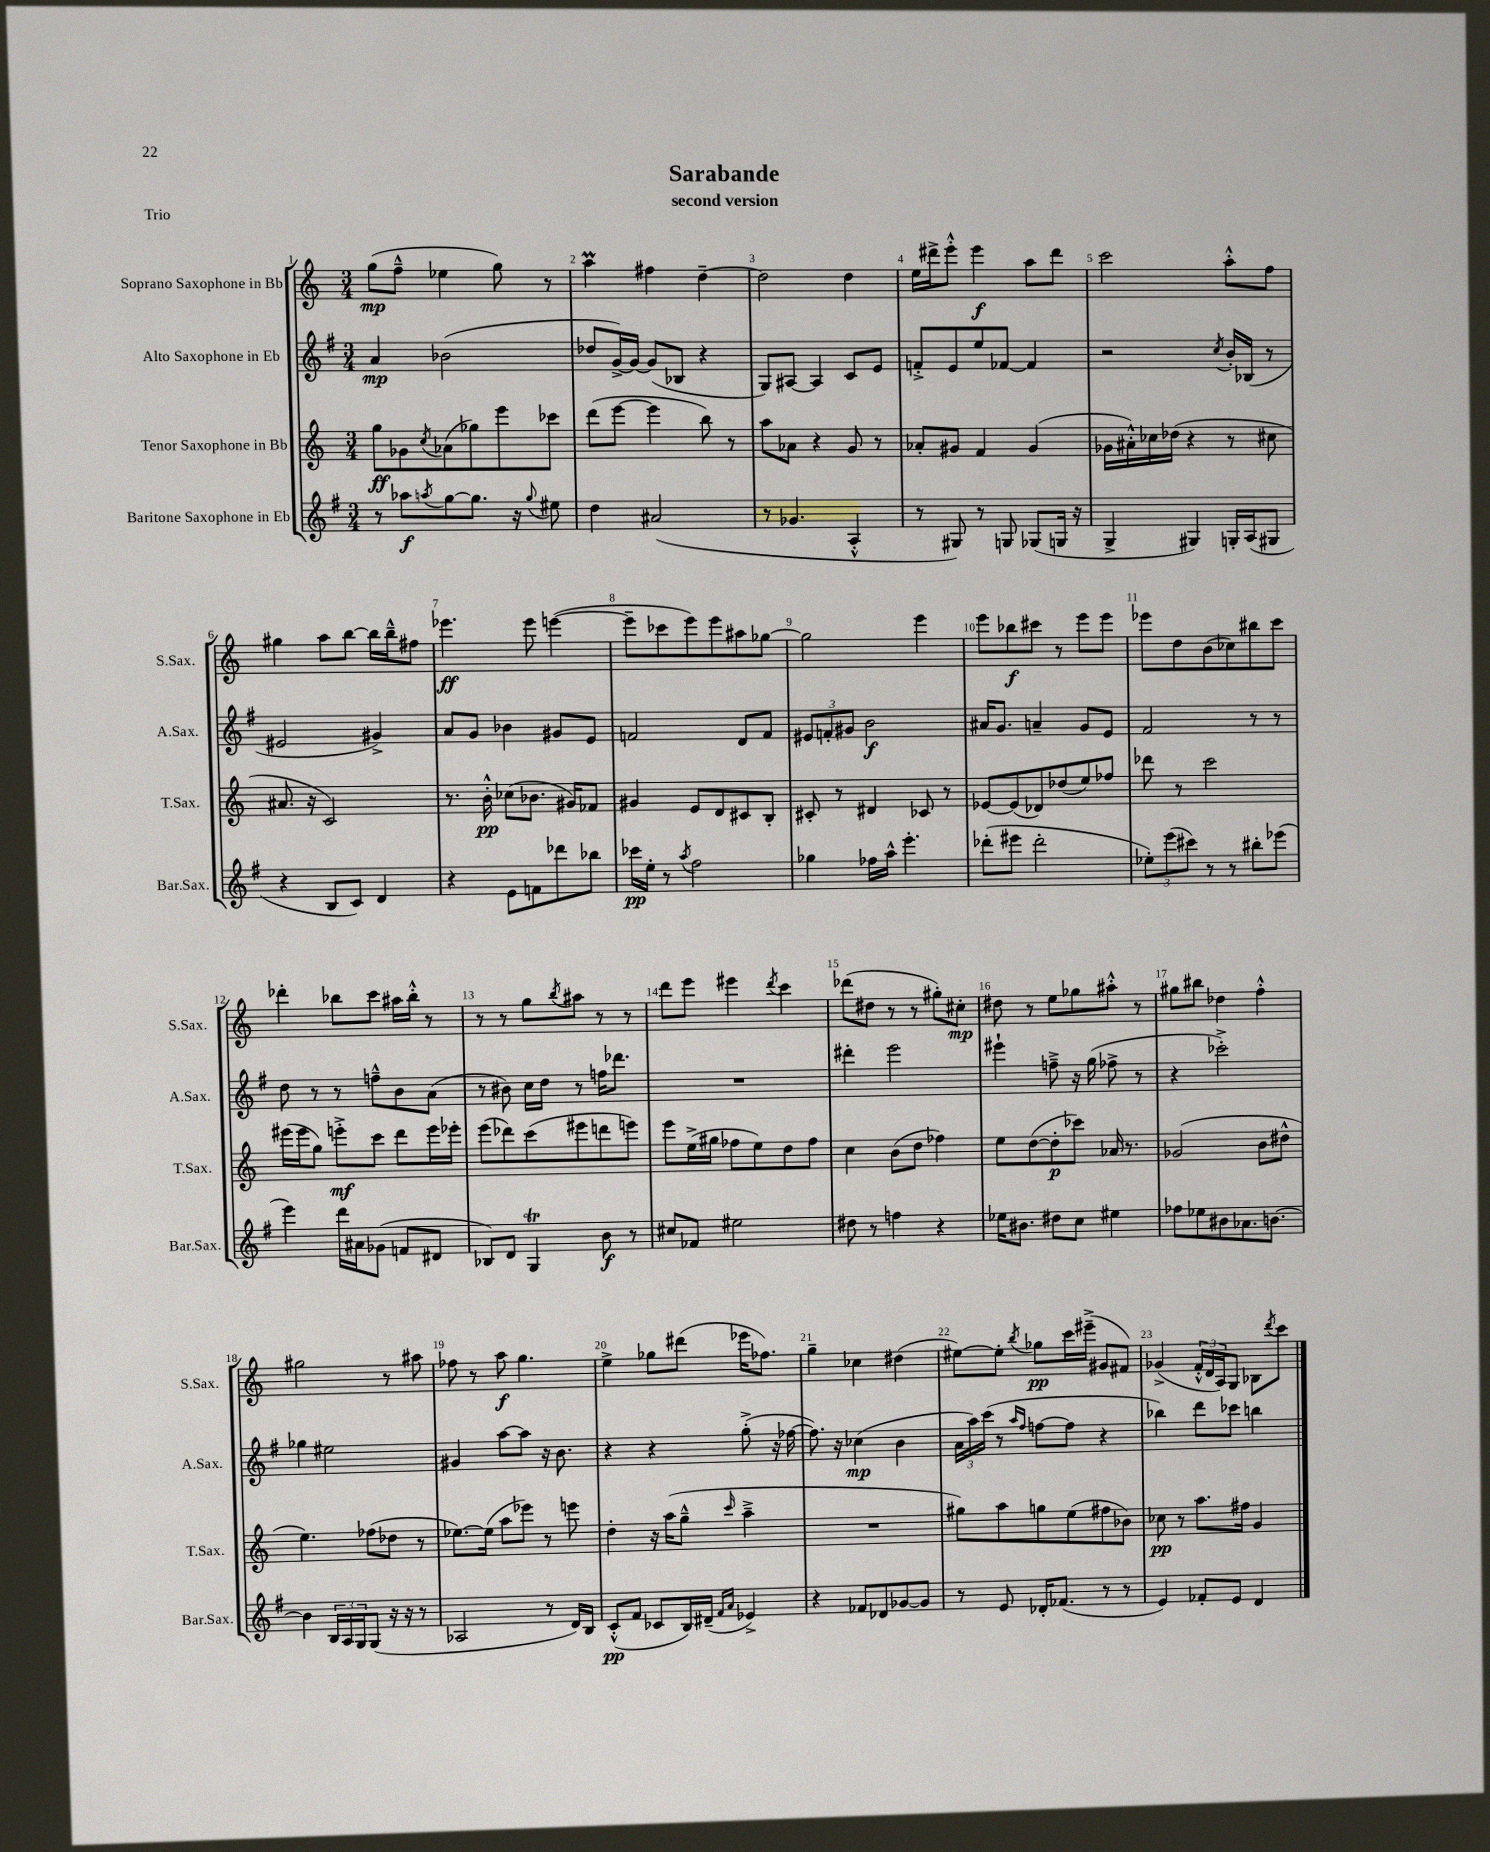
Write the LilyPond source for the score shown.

\header { title = "Sarabande" subtitle = "second version" piece = "Trio" }
<<
\new StaffGroup <<
\new Staff = "s0" \with { instrumentName = "Soprano Saxophone in Bb" shortInstrumentName = "S.Sax." } {
    \clef treble \key c \major \numericTimeSignature \time 3/4
    g''8\mp( f''8---^ ees''4 g''8) r8 |
    a''4\prall fis''4 d''4~-- |
    d''2 d''4 |
    e''16 dis'''16-> e'''8-.-^ e'''4\f a''8 dis'''8 |
    c'''2 a''8-.-^ f''8 |
    gis''4 a''8 b''8~ b''16 b''16---^ fis''8 |
    ees'''4.\ff ees'''8 e'''4~( |
    e'''8-- ces'''8 e'''8) e'''8 ais''8 ges''8~ |
    ges''2 e'''4 |
    e'''8 bes''8\f cis'''8 r8 e'''8 e'''8 |
    ees'''8 d''8 b'8( ces''8) bis''8 c'''8 |
    des'''4-. bes''8 c'''8 ais''16 bes''16-.-^ r8 |
    r8 r8 g''8 \acciaccatura { b''8 } ais''8 r8 r8 |
    d'''8 e'''8 eis'''4 \acciaccatura { d'''8 } c'''4 |
    des'''8( dis''8 r8 r8 gis''8-.) cis''8-.\mp |
    dis''8 r8 e''8 ges''8 ais''8-.-^ r8 |
    gis''8 bis''8 des''4 f''4-.-^ |
    gis''2 r8 ais''8 |
    fes''8 r8 a''8\f g''4. |
    e''4-> ges''8 dis'''8( ees'''16 fes''8.) |
    g''4-- ces''4 dis''4( |
    eis''8~) eis''8-. \acciaccatura { b''8 } ges''8\pp c'''16 eis'''16--->( gis'8 fis'8) |
    ges'4->( \tuplet 3/2 { f'16-.-^ d'16 a16) } g8 bes8 \acciaccatura { d'''8 } c'''8 \bar "|." |
}
\new Staff = "s1" \with { instrumentName = "Alto Saxophone in Eb" shortInstrumentName = "A.Sax." } {
    \clef treble \key g \major \numericTimeSignature \time 3/4
    a'4\mp bes'2( |
    des''8 g'16~->) g'16~ g'8( bes8 r4 |
    g8) ais8~ ais4 c'8 e'8 |
    f'8-.-> e'8 e''8 fes'8~ fes'4 |
    r2 \acciaccatura { c''8 } b'16-. bes16( r8 |
    eis'2 gis'4->) |
    a'8 g'8 bes'4 gis'8 e'8 |
    f'2 d'8 f'8 |
    \tuplet 3/2 { eis'8 f'8-. gis'8 } b'2\f |
    ais'16 g'8. a'4-- g'8 e'8 |
    fis'2 r8 r8 |
    d''8 r8 r8 f''8---^ b'8 a'8( |
    r8 bis'8) c''16 d''16 r8 f''16 des'''8. |
    R2. |
    dis'''4-. e'''2 |
    eis'''4-! f''8---> r16 g''16( fes''8-> r8 |
    r4 ces'''2-.->) |
    ges''4 eis''2 |
    gis'4 a''8~ a''8 r16 b'8. |
    r4 r4 g''8-.->( r16 fes''16~ |
    fes''8.) r16 ces''4\mp( b'4 |
    \tuplet 3/2 { a'16 a''16) c'''16( } r8 \grace { a''16 fis''16 } f''8~ f''8 r4 |
    bes''4) d'''8 ces'''8 b''4 \bar "|." |
}
\new Staff = "s2" \with { instrumentName = "Tenor Saxophone in Bb" shortInstrumentName = "T.Sax." } {
    \clef treble \key c \major \numericTimeSignature \time 3/4
    g''8\ff ges'8 \acciaccatura { c''8 } aes'8( ges''8) e'''8 ces'''8 |
    d'''8( e'''8~ e'''4 b''8) r8 |
    a''8 aes'8 r4 g'8 r8 |
    aes'8-. gis'8 f'4 gis'4( |
    ges'16 ais'16-.-^) ces''16 des''16( r4 r8 cis''8 |
    ais'8. r16 c'2) |
    r8. b'16-.-^\pp ces''8( bes'8. gis'16) fes'8 |
    gis'4 e'8 d'8 cis'8 b8-. |
    cis'8-. r8 dis'4 ces'8 r8 |
    ees'8~ ees'8( des'8) des''8( e''8) fes''8 |
    des'''8 r8 c'''2 |
    eis'''16( eis'''16 g''8) e'''8-.->\mf c'''8 d'''8 e'''16 ees'''16-. |
    e'''8( des'''8) c'''8( eis'''8 d'''8 e'''8) |
    e'''8 e''16->( gis''16 fes''8 e''8) d''8 fes''8 |
    c''4 b'8( d''8 fes''4) |
    e''8 d''8~( d''8-.\p ces'''8) aes'16 r8. |
    ges'2( b'8 dis''8-^ |
    e''4.) fes''8( des''8 r8 |
    ees''8.~) ees''16( a''8 ees'''8) r8 e'''8 |
    d''4-. r16 a''16( g''8---^ \grace { c'''16 } a''4---> |
    R2. |
    gis''8) a''8 g''8 e''8( fis''8 bes'8) |
    ces''8\pp r8 a''8. fis''16 g'4 \bar "|." |
}
\new Staff = "s3" \with { instrumentName = "Baritone Saxophone in Eb" shortInstrumentName = "Bar.Sax." } {
    \clef treble \key g \major \numericTimeSignature \time 3/4
    r8 aes''8\f \acciaccatura { a''8 } g''8~ g''8. r16 \appoggiatura { g''8 } eis''8 |
    d''4 ais'2( |
    r8 ges'4. a4-.-^ |
    r8 gis8) r8 g8 ges8( g16 r16 |
    g4-> gis4) g16-. a16( gis8 |
    r4 b8 c'8) d'4 |
    r4 e'8 f'8 des'''8 bes''8 |
    ces'''16\pp e''16-. r8 \acciaccatura { a''8 } fis''2 |
    ges''4 fes''16 a''16-^ e'''4.-. |
    des'''8-.( eis'''8 des'''2-. |
    \tuplet 3/2 { ees''8-.) e'''8( cis'''8) } r8 r8 bis''8-. ees'''8( |
    e'''4) d'''16 ais'16 ges'8( f'8 dis'8 |
    bes8) d'8 g4\trill b'8\f r8 |
    cis''8 fes'8 eis''2 |
    dis''8 r8 f''4 r4 |
    ees''16 bis'8. dis''8 c''8 eis''4 |
    fes''8 ees''8 bis'8 aes'8. b'8.~ |
    b'4 \tuplet 3/2 { b16 a16 g16 } g8( r16 r16 r8 |
    aes2 r8 d'16) b16 |
    c'8-.-^\pp( fis'8 ces'8 b16) dis'16--( \grace { fis'16 a'16 } ees'4->) |
    r4 fes'8 des'8 ges'8~ ges'8 |
    r8 e'8 des'16-. fes'8.( r8 r8 |
    e'4) fes'8-. e'8 d'4 \bar "|." |
}
>>
>>
\layout { \context { \Score \override BarNumber.break-visibility = ##(#f #t #t) barNumberVisibility = #all-bar-numbers-visible } }
